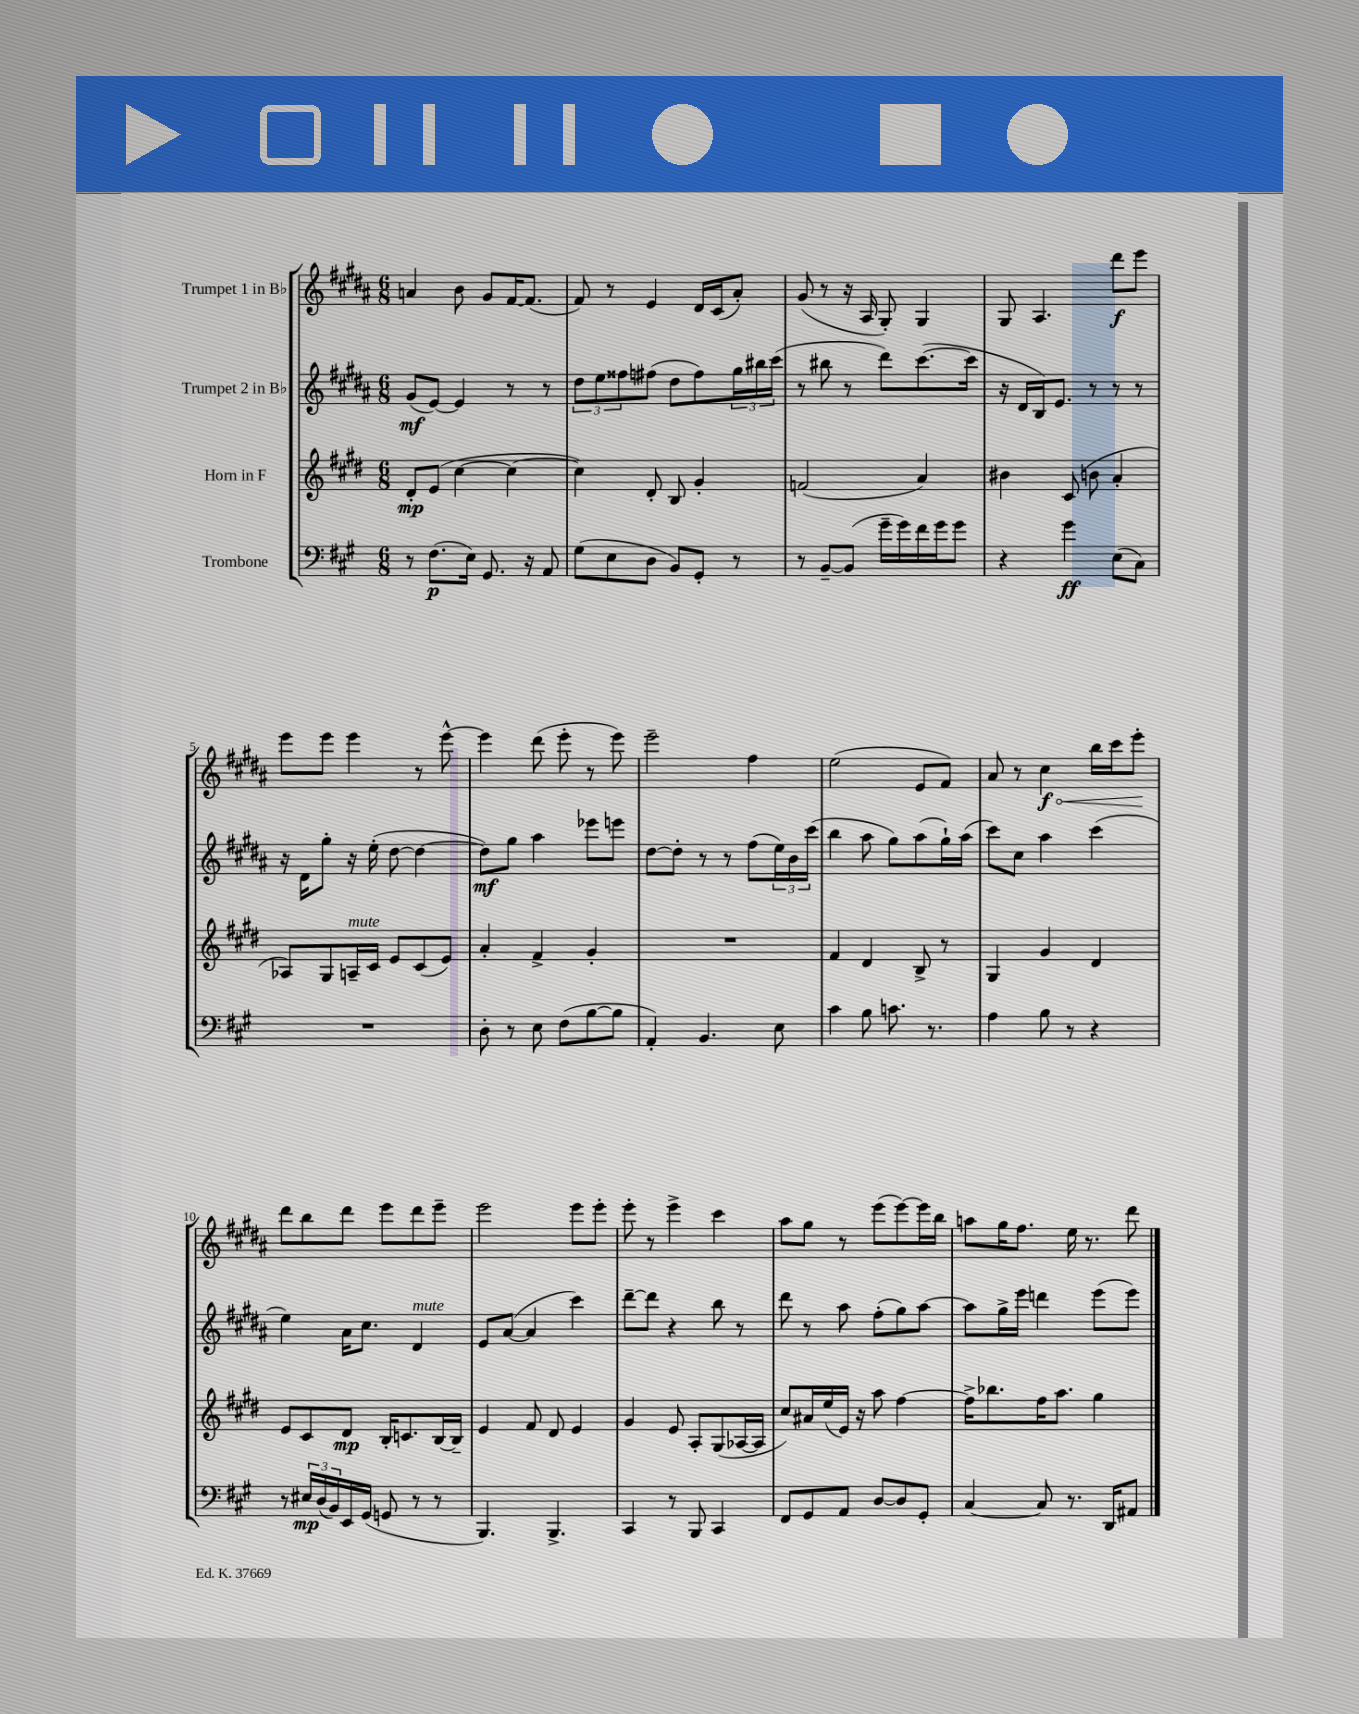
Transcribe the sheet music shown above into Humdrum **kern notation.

**kern	**dynam	**kern	**dynam	**kern	**dynam	**kern	**dynam
*part4	*part4	*part3	*part3	*part2	*part2	*part1	*part1
*staff4	*staff4	*staff3	*staff3	*staff2	*staff2	*staff1	*staff1
*I"Trombone	*	*I"Horn in F	*	*I"Trumpet 2 in B♭	*	*I"Trumpet 1 in B♭	*
*clefF4	*	*clefG2	*	*clefG2	*	*clefG2	*
*k[f#c#g#]	*	*k[f#c#g#d#]	*	*k[f#c#g#d#a#]	*	*k[f#c#g#d#a#]	*
*M6/8	*	*M6/8	*	*M6/8	*	*M6/8	*
=1	=1	=1	=1	=1	=1	=1	=1
8r	.	8d#'/L	mp	(8g#/L	mf	4an/	.
(8.F#\L	p	(8e/J	.	[8e/J)	.	.	.
.	.	[4cc#\	.	4e/]	.	8b\	.
16E\Jk)	.	.	.	.	.	.	.
8.GG#/	.	.	.	.	.	8g#/L	.
.	.	4cc#\_	.	8r	.	[16f#/K	.
16r	.	.	.	.	.	(8.f#/J]	.
8AA/	.	.	.	8r	.	.	.
=2	=2	=2	=2	=2	=2	=2	=2
(8G#\L	.	4cc#\])	.	12dd#\L	.	8f#/)	.
.	.	.	.	12ee\	.	.	.
8E\	.	.	.	.	.	8r	.
.	.	.	.	12ff##X\	.	.	.
8D\J	.	8d#'/	.	(8ff#X\J	.	4e/	.
8BB/L)	.	8B/	.	8dd#\L	.	.	.
8GG#'/J	.	4g#'/	.	8ff#\)	.	16d#/LL	.
.	.	.	.	.	.	(16c#/J	.
8r	.	.	.	24gg#\L	.	8a#'/J)	.
.	.	.	.	24bb#X\	.	.	.
.	.	.	.	(24ccc#\JJ	.	.	.
=3	=3	=3	=3	=3	=3	=3	=3
8r	.	(2fn/	.	8r	.	(8g#/	.
[8BB~/L	.	.	.	8bb#X\	.	8r	.
(8BB/J]	.	.	.	8r	.	16r	.
.	.	.	.	.	.	16A#/	.
16g#~\LL	.	.	.	8ddd#\L)	.	8G#'/)	.
16g#\)	.	.	.	.	.	.	.
16f#\	.	4a/)	.	([8.ccc#\	.	4G#/	.
16g#\J	.	.	.	.	.	.	.
8g#\J	.	.	.	.	.	.	.
.	.	.	.	16ccc#\Jk]	.	.	.
=4	=4	=4	=4	=4	=4	=4	=4
4r	.	4b#X\	.	16r	.	8G#/	.
.	.	.	.	16d#/LL	.	.	.
.	.	.	.	16B/J)	.	4.A#/	.
.	.	.	.	8.e/J	.	.	.
4g#\	ff	(8c#/	.	.	.	.	.
.	.	8bn\	.	8r	.	.	.
(8E\L	.	4a'/	.	8r	.	8ddd#\L	f
8C#\J)	.	.	.	8r	.	8eee\J	.
!!LO:LB:g=z
=5	=5	=5	=5	=5	=5	=5	=5
2.r	.	8A-X/L)	.	16r	.	8eee\L	.
.	.	.	.	16d#\KL	.	.	.
.	.	8G#/	.	8gg#'\J	.	8eee\J	.
!	!	!LO:TX:a:i:t=mute	!	!	!	!	!
.	.	16An~/L	.	16r	.	4eee\	.
.	.	16c#/JJ	.	(16ee'\	.	.	.
.	.	8e/L	.	[8dd#\	.	.	.
.	.	(8c#/	.	4dd#\_	.	8r	.
.	.	8e/J)	.	.	.	[8eee^^\	.
=6	=6	=6	=6	=6	=6	=6	=6
8D'\	.	4a'/	.	8dd#\L])	mf	4eee\]	.
8r	.	.	.	8gg#\J	.	.	.
8E\	.	4f#^/	.	4aa#\	.	(8ddd#\	.
(8F#\L	.	.	.	.	.	8eee'\	.
[8B\	.	4g#'/	.	8eee-X\L	.	8r	.
8B\J]	.	.	.	8eeen\J	.	8eee\)	.
=7	=7	=7	=7	=7	=7	=7	=7
4AA'/)	.	2.r	.	[8dd#\L	.	2eee~\	.
.	.	.	.	8dd#'\J]	.	.	.
4.BB/	.	.	.	8r	.	.	.
.	.	.	.	8r	.	.	.
.	.	.	.	(8ff#\L	.	4ff#\	.
8E\	.	.	.	24ee\L)	.	.	.
.	.	.	.	24b\	.	.	.
.	.	.	.	(24ccc#\JJ	.	.	.
=8	=8	=8	=8	=8	=8	=8	=8
4c#\	.	4f#/	.	4bb\	.	(2ee\	.
8B\	.	4d#/	.	8aa#\	.	.	.
8.cn\	.	.	.	8gg#\L)	.	.	.
.	.	8B^/	.	(8aa#\	.	8e/L	.
8.r	.	.	.	.	.	.	.
.	.	8r	.	16gg#`\L)	.	8f#/J)	.
.	.	.	.	(16aa#\JJ	.	.	.
=9	=9	=9	=9	=9	=9	=9	=9
4A\	.	4G#/	.	8ccc#\L)	.	8a#/	.
.	.	.	.	8cc#\J	.	8r	.
!	!	!	!	!	!	!	!LO:HP:b
8B\	.	4g#/	.	4aa#\	.	4cc#\	< f
8r	.	.	.	.	.	.	.
4r	.	4d#/	.	(4ccc#\	.	16bb\LL	.
.	.	.	.	.	.	16ccc#\J	.
.	.	.	.	.	.	8eee'\J	.
.	.	.	.	.	.	.	[
!!LO:LB:g=z
=10	=10	=10	=10	=10	=10	=10	=10
8r	.	8e/L	.	4ee\)	.	8ddd#\L	.
24E#X/LL	mp	8c#/	.	.	.	8bb\	.
(24D/	.	.	.	.	.	.	.
24BB/)	.	.	.	.	.	.	.
16EE/	.	8d#/J	mp	16a#\KL	.	8ddd#\J	.
(16GG#/JJ	.	.	.	8.cc#\J	.	.	.
8GGn/	.	16B'/KL	.	.	.	8eee\L	.
.	.	8.cn/	.	.	.	.	.
!	!	!	!	!LO:TX:a:i:t=mute	!	!	!
8r	.	.	.	4d#/	.	8ddd#\	.
8r	.	[16B/L	.	.	.	8eee~\J	.
.	.	16B~/JJ]	.	.	.	.	.
=11	=11	=11	=11	=11	=11	=11	=11
4.BBB/)	.	4e/	.	8e/L	.	2eee\	.
.	.	.	.	([8a#/J	.	.	.
.	.	8f#/	.	4a#/]	.	.	.
4.BBB^/	.	8d#/	.	.	.	.	.
.	.	4e/	.	4ccc#\)	.	8eee\L	.
.	.	.	.	.	.	8eee'\J	.
=12	=12	=12	=12	=12	=12	=12	=12
4CC#/	.	4g#/	.	[8ddd#~\L	.	8eee'\	.
.	.	.	.	8ddd#\J]	.	8r	.
8r	.	8e/	.	4r	.	4eee^\	.
8BBB/	.	8A'/L	.	.	.	.	.
4CC#/	.	(8G#/	.	8bb\	.	4ccc#\	.
.	.	[16A-X/L	.	8r	.	.	.
.	.	16A-/JJ]	.	.	.	.	.
=13	=13	=13	=13	=13	=13	=13	=13
8FF#/L	.	8cc#/L)	.	8ddd#\	.	8aa#\L	.
8GG#/	.	16a#X/L	.	8r	.	8gg#\J	.
.	.	(16ee/	.	.	.	.	.
8AA/J	.	16e/JJ)	.	8aa#\	.	8r	.
.	.	16r	.	.	.	.	.
[8D/L	.	8aa\	.	(8ff#'\L	.	(8eee\L	.
8D/]	.	[4ff#\	.	8gg#\)	.	[8eee\)	.
8GG#'/J	.	.	.	[8aa#\J	.	16eee\L]	.
.	.	.	.	.	.	16bb\JJ	.
=14	=14	=14	=14	=14	=14	=14	=14
[4C#/	.	16ff#^\KL]	.	8aa#\L]	.	8aan\L	.
.	.	8.bb-X\	.	.	.	.	.
.	.	.	.	16gg#^\L	.	16gg#\K	.
.	.	.	.	16eee\JJ	.	8.ff#\J	.
8C#/]	.	16ff#\K	.	4dddn\	.	.	.
.	.	8.aa\J	.	.	.	.	.
8.r	.	.	.	.	.	16ee\	.
.	.	.	.	.	.	8.r	.
.	.	4gg#\	.	(8eee\L	.	.	.
16DD/KL	.	.	.	.	.	.	.
8AA#X/J	.	.	.	8eee\J)	.	8ddd#\	.
==	==	==	==	==	==	==	==
*-	*-	*-	*-	*-	*-	*-	*-
